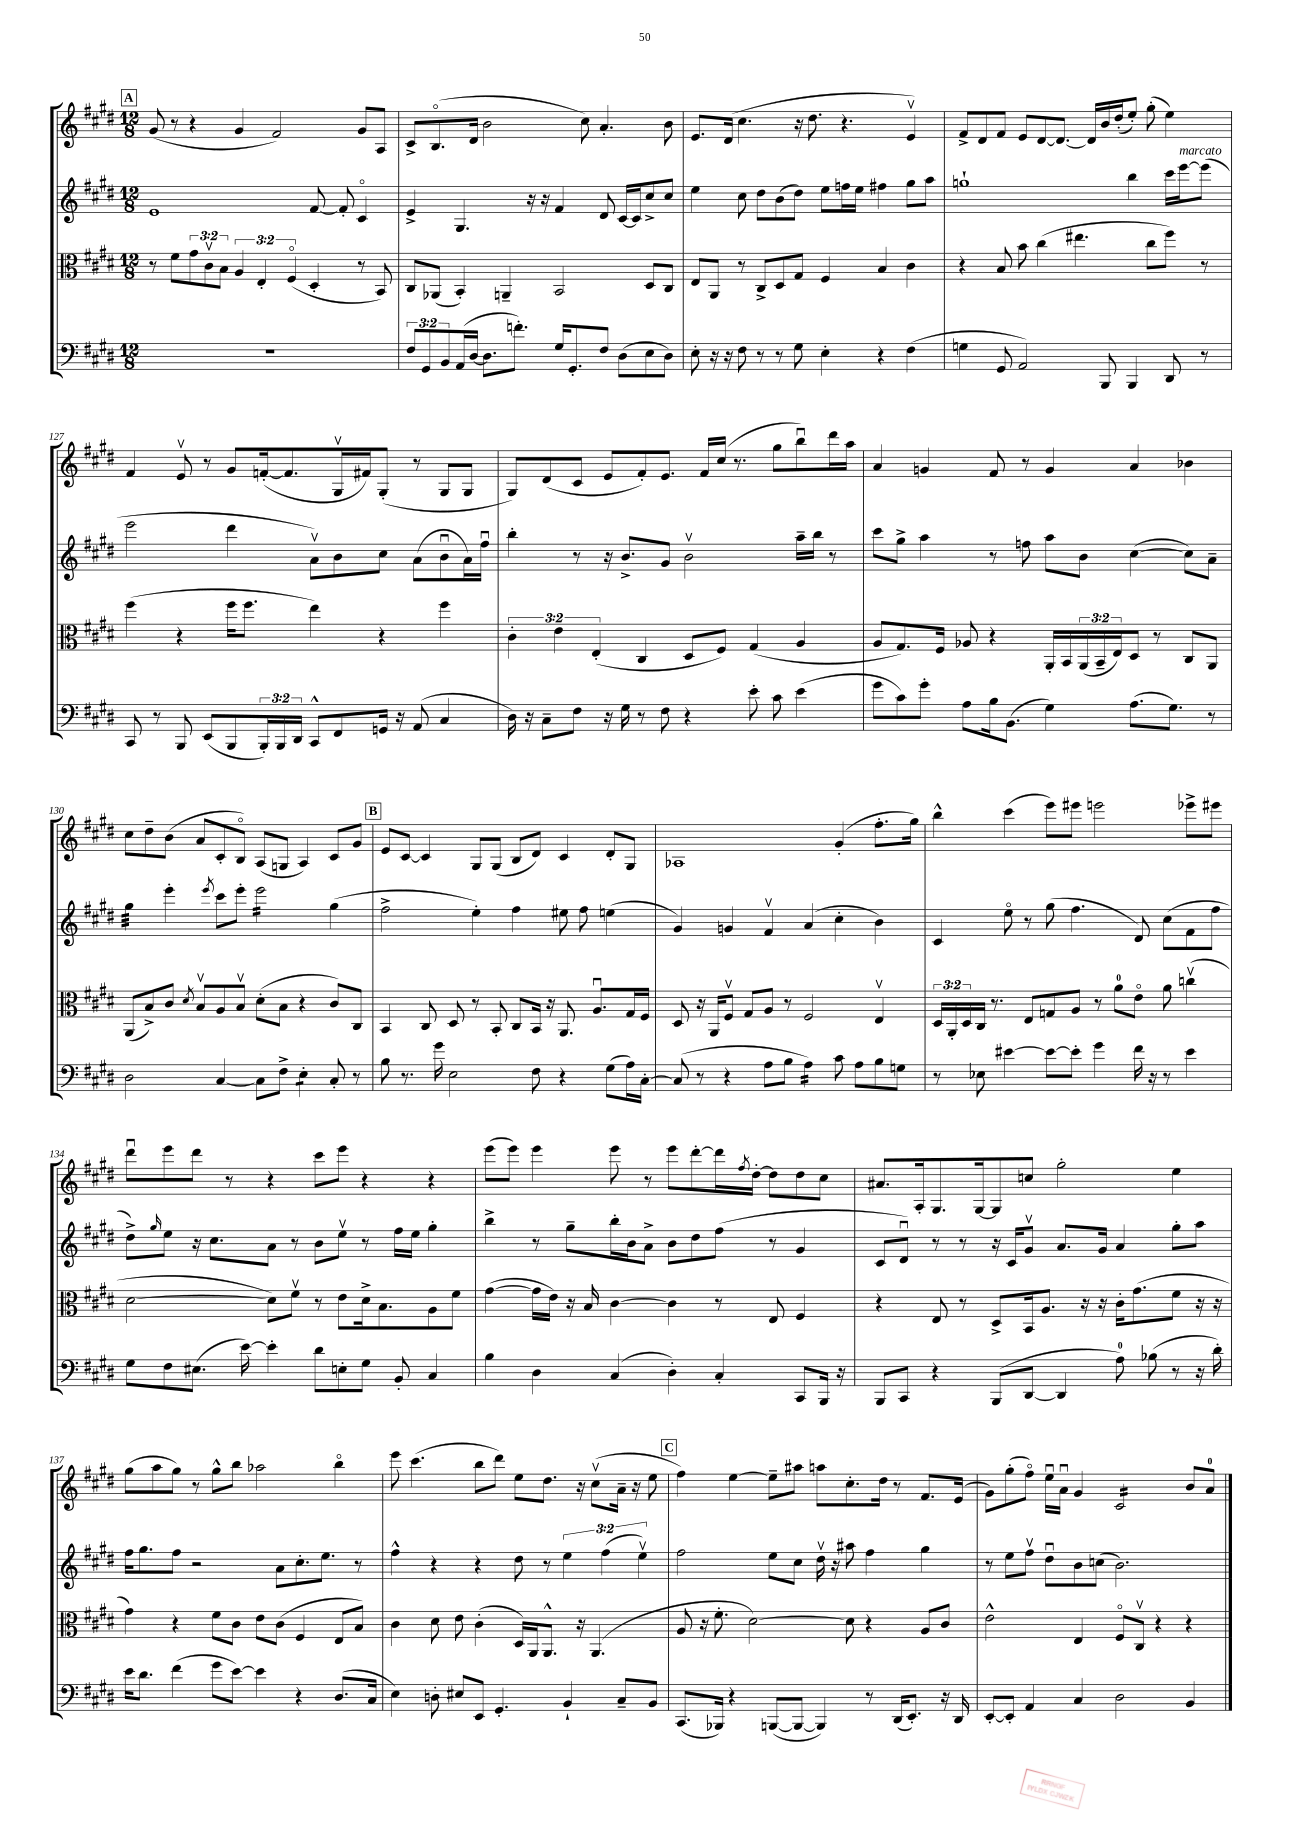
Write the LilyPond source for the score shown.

<<
\new StaffGroup <<
\new Staff = "s0" {
    \clef treble \key e \major \numericTimeSignature \time 12/8
    \mark \markup { \box "A" } gis'8( r8 r4 gis'4 fis'2) gis'8 a8 |
    cis'8-> b8.\flageolet( dis'16 b'2 cis''8) a'4.-. b'8 |
    e'8. dis'16( cis''4. r16 dis''8. r4. e'4\upbow) |
    fis'8-> dis'8 fis'8 e'8 dis'8~ dis'8.~ dis'16 b'16 dis''16-.( e''8-.) gis''8-.( e''4) |
    fis'4 e'8\upbow r8 gis'8 f'16~-.( f'8. gis16\upbow fis'16) gis8-.( r8 gis8 gis8 |
    gis8) dis'8( cis'8 e'8 fis'8-.) e'8. fis'16 cis''16( r8. gis''8 b''8\downbow) dis'''16 a''16 |
    a'4 g'4 fis'8 r8 g'4 a'4 bes'4 |
    cis''8 dis''8-- b'8( a'8 cis'8-. b8\flageolet) a8( g8 a4) cis'8 gis'8 |
    \mark \markup { \box "B" } e'8 cis'8~ cis'4 gis8 gis8( b8 dis'8) cis'4 dis'8-. gis8 |
    aes1 gis'4-.( fis''8.-. gis''16) |
    b''4-^ cis'''4( e'''8) eis'''8 e'''2 ees'''8-> eis'''8 |
    dis'''8\downbow e'''8 dis'''8 r8 r4 cis'''8 e'''8 r4 r4 |
    e'''8( e'''8) e'''4 e'''8 r8 e'''8 dis'''8~-. dis'''16 \acciaccatura { fis''8 } dis''16~-. dis''8 dis''8 cis''8 |
    ais'8. a16-. gis8. gis16~ gis8 c''8 gis''2-. e''4 |
    gis''8( a''8 gis''8) r8 gis''8-^ b''8 aes''2 b''4\flageolet |
    e'''8 cis'''4.( b''8 dis'''8) e''8 dis''8. r16 cis''8\upbow( a'16-- r16 e''8 |
    \mark \markup { \box "C" } fis''4) e''4~ e''8-- ais''8 a''8 cis''8.-. dis''16 r8 fis'8. e'16( |
    gis'8) gis''8-.( fis''8\flageolet) e''16\downbow a'16\downbow gis'4 cis'2:16 b'8 a'8-0 \bar "|." |
}
\new Staff = "s1" {
    \clef treble \key e \major \numericTimeSignature \time 12/8 \override Staff.TupletNumber.text = #tuplet-number::calc-fraction-text
    \mark \markup { \box "A" } e'1 fis'8~ fis'8-. cis'4\flageolet |
    e'4-> gis4. r16 r16 fis'4 dis'8 cis'16~ cis'16 cis''8-> cis''8 |
    e''4 cis''8 dis''8 b'8( dis''8) e''8 f''16 e''16 fis''4 gis''8 a''8 |
    g''1-! b''4 cis'''16 e'''16~^\markup { \italic "marcato" } e'''8( |
    e'''2 dis'''4 a'8\upbow) b'8 cis''8 a'8( b'8\downbow a'16) fis''16\downbow |
    b''4-. r8 r16 b'8.-> gis'8 b'2\upbow a''16-- b''16 r8 |
    cis'''8 gis''8-> a''4 r8 f''8 a''8 b'8 cis''4~( cis''8) a'8-- |
    gis''4:32 e'''4-. \acciaccatura { e'''8 } cis'''8 e'''8-. e'''2:16 gis''4( |
    \mark \markup { \box "B" } fis''2-> e''4-.) fis''4 eis''8 fis''8 e''4( |
    gis'4) g'4 fis'4\upbow a'4( cis''4-. b'4) |
    cis'4 e''8\flageolet r8 gis''8( fis''4. dis'8) cis''8( fis'8 fis''8 |
    dis''8->) \grace { gis''16 } e''8 r16 cis''8. a'8 r8 b'8 e''8\upbow r8 fis''16 e''16 gis''4-. |
    b''4-> r8 gis''8-- b''16-. b'16 a'8-> b'8 dis''8 fis''8( r8 gis'4 |
    cis'8 dis'8\downbow) r8 r8 r16 cis'16 gis'8\upbow a'8. gis'16 a'4 gis''8-. a''8 |
    fis''16 gis''8. fis''8 r2 a'8 cis''8.-. e''8. r8 |
    fis''4-^ r4 r4 dis''8 r8 \tuplet 3/2 { e''4 fis''4( e''4\upbow) } |
    \mark \markup { \box "C" } fis''2 e''8 cis''8 dis''16\upbow r16 ais''8 fis''4 gis''4 |
    r8 e''8 fis''8\upbow dis''8\downbow b'8 c''8( b'2.) \bar "|." |
}
\new Staff = "s2" {
    \clef alto \key e \major \numericTimeSignature \time 12/8 \override Staff.TupletNumber.text = #tuplet-number::calc-fraction-text
    \mark \markup { \box "A" } r8 fis'8 \tuplet 3/2 { gis'8 cis'8\upbow b8 } \tuplet 3/2 { a4 e4-. fis4\flageolet( } dis4-. r8 b,8) |
    cis8 aes,8( b,4-.) a,4-- b,2 dis8 cis8 |
    e8 a,8 r8 cis8-> dis8 gis8 fis4 b4 cis'4 |
    r4 b8 b'8 cis''4( eis''4. cis''8 fis''8) r8 |
    fis''4( r4 fis''16 fis''8. e''4) r4 fis''4 |
    \tuplet 3/2 { cis'4-. e'4 e4-.( } cis4 dis8 fis8) gis4( a4 |
    a8 gis8.) fis16 aes8 r4 a,16-. b,16 \tuplet 3/2 { a,16( b,16-- e16) } dis8 r8 cis8 a,8 |
    a,8( b8->) cis'8 \acciaccatura { dis'8 } b8\upbow a8 b8\upbow dis'8-.( b8 r4 cis'8) cis8 |
    \mark \markup { \box "B" } b,4 cis8 dis8 r8 b,8-. cis8 b,16 r16 a,8. a8.\downbow gis16 fis16 |
    dis8 r16 a,16 fis8\upbow gis8 a8 r8 fis2 e4\upbow |
    \tuplet 3/2 { dis16 a,16-. dis16 } cis16 r8. e8 g8 a8 r8 a'8-0 e'8\flageolet a'8 c''4\upbow( |
    dis'2~ dis'8) fis'8\upbow r8 e'8 dis'16-> b8. a8 fis'8 |
    gis'4~( gis'16 e'16) r16 b16 cis'4~ cis'4 r8 e8 fis4 |
    r4 e8 r8 dis8-> b,16 a8. r16 r16 cis'16-. gis'8.( fis'8 r16 r16 |
    gis'4) r4 fis'8 cis'8 e'8 cis'8( fis4 e8 b8) |
    cis'4 dis'8 e'8 cis'4-.( dis16) a,16 a,8.-^ r16 a,4.( |
    \mark \markup { \box "C" } a8 r16 fis'8.-. dis'2~) dis'8 r4 a8 cis'8 |
    e'2-^ e4 fis8\flageolet cis8\upbow r4 r4 \bar "|." |
}
\new Staff = "s3" {
    \clef bass \key e \major \numericTimeSignature \time 12/8 \override Staff.TupletNumber.text = #tuplet-number::calc-fraction-text
    \mark \markup { \box "A" } R1. |
    \tuplet 3/2 { fis8 gis,8 b,8 } a,16( dis16~ dis8. f'8.-.) gis16 gis,8.-. fis8 dis8( e8 dis8) |
    e8-. r16 r16 fis8 r8 r8 gis8 e4-. r4 fis4( |
    g4 gis,8 a,2) b,,8 b,,4 dis,8 r8 |
    cis,8 r8 b,,8 e,8( b,,8 \tuplet 3/2 { b,,16-.) b,,16 dis,16 } cis,8-^ fis,8 g,16 r16 a,8( cis4 |
    dis16) r16 cis8-- fis8 r16 gis16 r8 fis8 r4 e'8-. cis'8 e'4( |
    gis'8 cis'8) gis'8-. a8 b16 b,8.( gis4) a8.( gis8.) r8 |
    dis2 cis4~ cis8 fis8-> e4:8-. cis8-. r8 |
    \mark \markup { \box "B" } b8 r8. gis'16 e2 fis8 r4 gis8( a16) cis16~-. |
    cis8( r8 r4 a8 b8 a4:16) cis'8 a8 b8 g8 |
    r8 ees8 eis'4~ eis'8~ eis'8-. gis'4 fis'16 r16 r8 eis'4 |
    gis8 fis8 eis8.( e'16~) e'4-. dis'8 e8-. gis8 b,8-. cis4 |
    b4 dis4 cis4( dis4-.) cis4-. cis,8 b,,16 r16 |
    b,,8 cis,8 r4 b,,8( dis,8~ dis,4 a8-0) bes8( r8 r16 dis'16-.) |
    e'16 dis'8. fis'4( gis'8 e'8~) e'4 r4 dis8.( cis16 |
    e4) d8-. eis8 e,8 gis,4.-. b,4-! cis8-- b,8 |
    \mark \markup { \box "C" } cis,8.( bes,,16) r4 b,,8~( b,,8~ b,,4) r8 dis,16( e,8.-.) r16 dis,16 |
    e,8~-. e,8-. a,4 cis4 dis2 b,4 \bar "|." |
}
>>
>>
\layout { \context { \Score currentBarNumber = #123 } }
